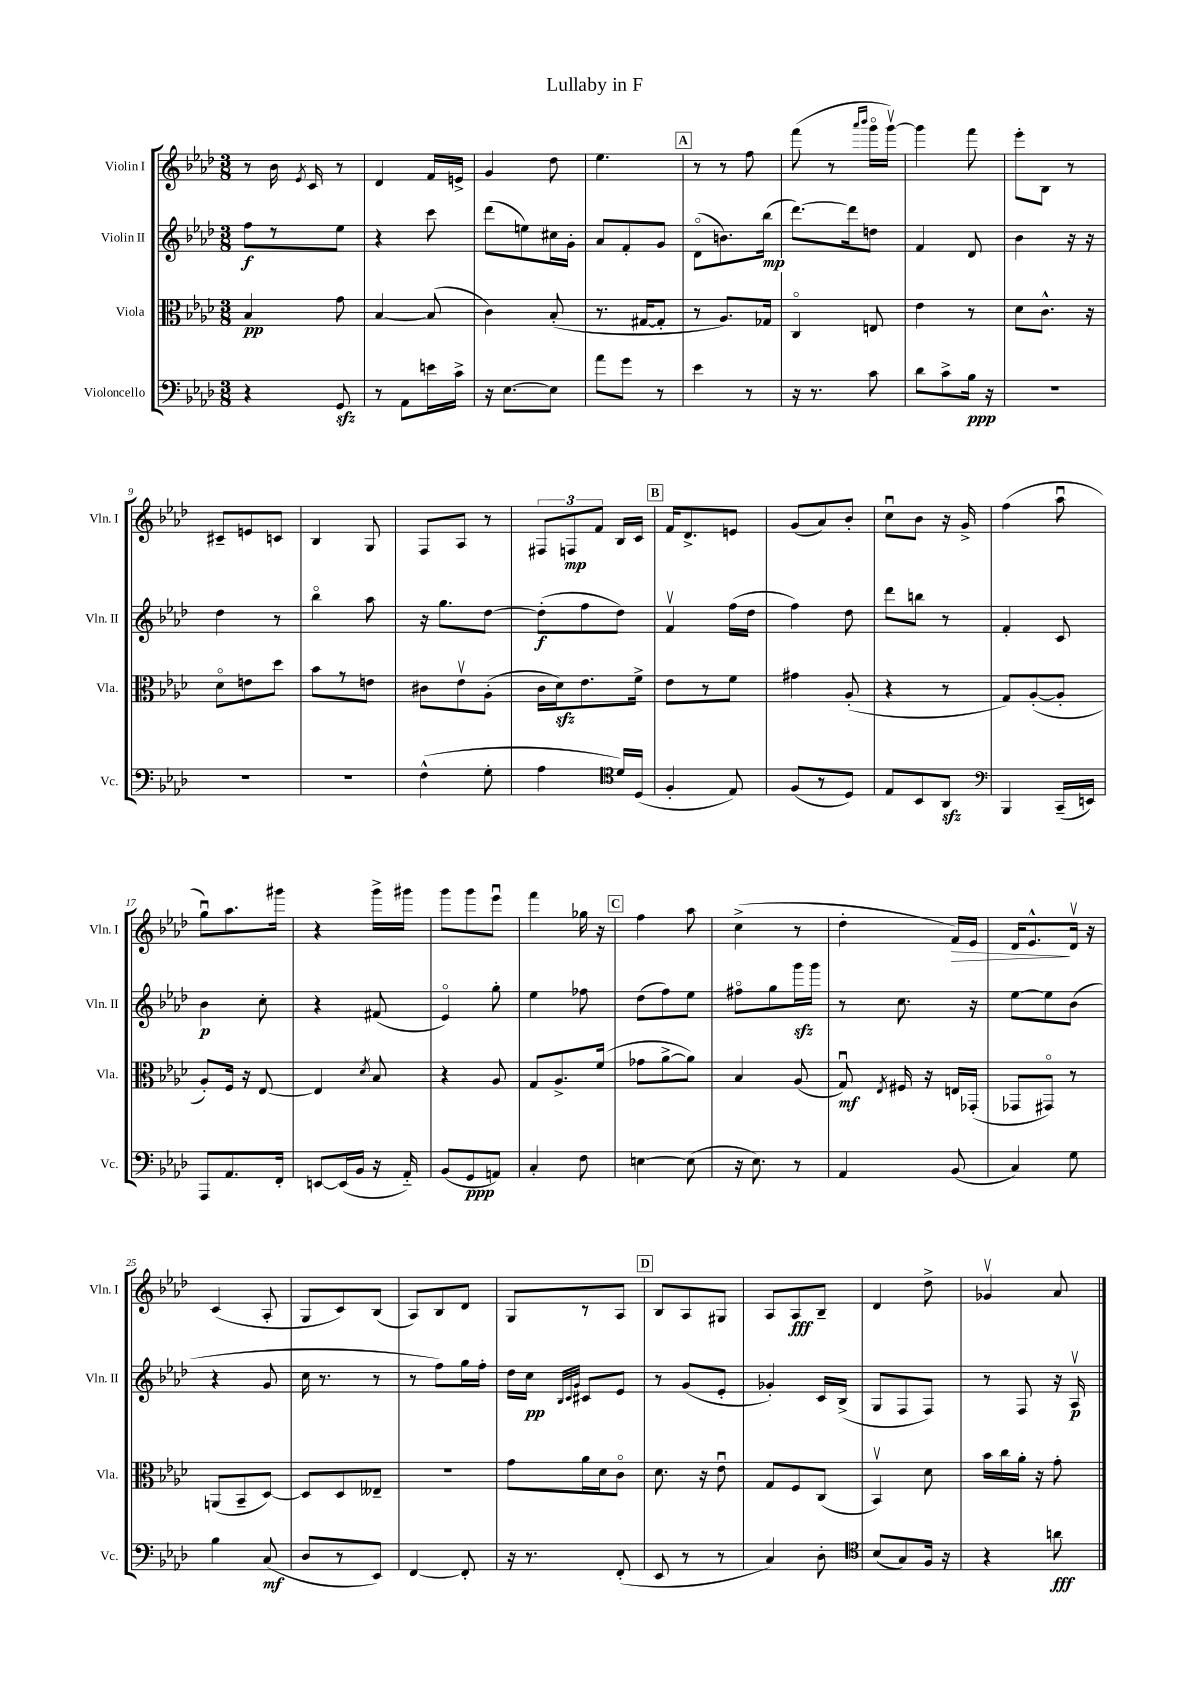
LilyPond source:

\header { title = "Lullaby in F" }
<<
\new StaffGroup <<
\new Staff = "s0" \with { instrumentName = "Violin I" shortInstrumentName = "Vln. I" } {
    \clef treble \key aes \major \numericTimeSignature \time 3/8
    \autoBeamOff r8 bes'16 \acciaccatura { ees'8 } c'16 r8 |
    des'4 f'16[ e'16]-> |
    g'4 des''8 |
    ees''4. |
    \mark \markup { \box "A" } r8 r8 f''8 |
    f'''8( r8 \grace { aes'''16[ bes'''16] } g'''16[\flageolet g'''16]~\upbow) |
    g'''4 f'''8 |
    ees'''8[-. bes8] r8 |
    cis'8[-- e'8 c'8] |
    bes4 g8 |
    f8[ aes8] r8 |
    \tuplet 3/2 { fis8[ f8\mp f'8] } bes16[ c'16] |
    \mark \markup { \box "B" } f'16[ des'8.-> e'8] |
    g'8[( aes'8) bes'8]-. |
    c''8[\downbow bes'8] r16 g'16-> |
    f''4( aes''8\downbow |
    g''8[\downbow) aes''8. gis'''16] |
    r4 g'''16[-> gis'''16] |
    g'''8[ g'''8 ees'''8]\downbow |
    f'''4 ges''16 r16 |
    \mark \markup { \box "C" } f''4 aes''8 |
    c''4->( r8 |
    des''4-. f'16[\>) ees'16] |
    des'16[ ees'8.-^\! des'16]\upbow r16 |
    c'4( aes8-. |
    g8[ c'8) bes8]( |
    aes8[) bes8 des'8] |
    g8[ r8 aes8] |
    \mark \markup { \box "D" } bes8[ aes8 gis8] |
    aes8[ aes8\fff bes8]-- |
    des'4 des''8-> |
    ges'4\upbow aes'8 \bar "|." |
}
\new Staff = "s1" \with { instrumentName = "Violin II" shortInstrumentName = "Vln. II" } {
    \clef treble \key aes \major \numericTimeSignature \time 3/8
    \autoBeamOff f''8[\f r8 ees''8] |
    r4 c'''8 |
    des'''8[( e''8) cis''16 g'16]-. |
    aes'8[ f'8-. g'8] |
    \mark \markup { \box "A" } des'8[\flageolet( b'8.) bes''16]\mp( |
    des'''8.[~) des'''16 d''8] |
    f'4 des'8 |
    bes'4 r16 r16 |
    des''4 r8 |
    bes''4\flageolet aes''8 |
    r16 g''8.[ des''8]~ |
    des''8[-.\f( f''8 des''8]) |
    \mark \markup { \box "B" } f'4\upbow f''16[( des''16] |
    f''4) des''8 |
    des'''8[ b''8] r8 |
    f'4-. c'8 |
    bes'4\p c''8-. |
    r4 fis'8( |
    ees'4\flageolet) g''8-. |
    ees''4 fes''8 |
    \mark \markup { \box "C" } des''8[( f''8) ees''8] |
    fis''8[\flageolet g''8 g'''16\sfz g'''16] |
    r8 c''8. r16 |
    ees''8[~ ees''8 bes'8]( |
    r4 g'8 |
    c''16 r8. r8 |
    r8 f''8[) g''16 f''16]-. |
    des''16[ c''16]\pp \grace { bes32[ c'32 g'32] } cis'8[ ees'8] |
    \mark \markup { \box "D" } r8 g'8[( ees'8]-. |
    ges'4-.) c'16[ bes16]->( |
    g8[ f8 f8]) |
    r8 f8 r16 aes16\upbow\p \bar "|." |
}
\new Staff = "s2" \with { instrumentName = "Viola" shortInstrumentName = "Vla." } {
    \clef alto \key aes \major \numericTimeSignature \time 3/8
    \autoBeamOff bes4\pp g'8 |
    bes4~ bes8( |
    c'4) bes8-.( |
    r8. gis16[~ gis8]-. |
    \mark \markup { \box "A" } r8 aes8.[) ges16] |
    c4\flageolet e8 |
    ees'4 r8 |
    des'8[ c'8.]-^ r16 |
    des'8[\flageolet e'8 des''8] |
    bes'8[ r8 e'8] |
    cis'8[ ees'8\upbow aes8]-.( |
    c'16[ des'16\sfz) ees'8. f'16]-> |
    \mark \markup { \box "B" } ees'8[ r8 f'8] |
    gis'4 aes8-.( |
    r4 r8 |
    g8[) aes8~-.( aes8]-. |
    aes8[-.) f16] r16 ees8~ |
    ees4 \acciaccatura { des'8 } bes8 |
    r4 aes8 |
    g8[ aes8.-> f'16]( |
    \mark \markup { \box "C" } ges'8[ aes'8~-> aes'8]) |
    bes4 aes8( |
    g8\downbow\mf) \acciaccatura { ees8 } fis16 r16 e16[ ges,16]-.( |
    ges,8[ gis,8]\flageolet) r8 |
    a,8[( bes,8-- des8]~) |
    des8[ des8 eeses8]-- |
    R4. |
    g'8[ aes'16 des'16 c'8]\flageolet |
    \mark \markup { \box "D" } des'8. r16 ees'8\downbow |
    g8[ f8 c8]( |
    bes,4\upbow) des'8 |
    bes'16[ c''16 aes'16]-. r16 g'8-. \bar "|." |
}
\new Staff = "s3" \with { instrumentName = "Violoncello" shortInstrumentName = "Vc." } {
    \clef bass \key aes \major \numericTimeSignature \time 3/8
    \autoBeamOff r4 g,8\sfz |
    r8 aes,8[ e'16 c'16]-> |
    r16 ees8.[~ ees8] |
    aes'8[ g'8] r8 |
    \mark \markup { \box "A" } ees'4 r8 |
    r16 r8. c'8 |
    des'8[ c'8-> bes16]\ppp r16 |
    R4. |
    R4. |
    R4. |
    f4-^( g8-. |
    aes4 \clef tenor des'16[) des16]( |
    \mark \markup { \box "B" } f4-. ees8) |
    f8[( r8 des8]) |
    ees8[ bes,8 aes,8]\sfz |
    \clef bass bes,,4 c,16[--( e,16]) |
    aes,,8[ aes,8. f,16]-. |
    e,8[~ e,16( bes,16] r16 aes,16-_) |
    bes,8[( g,8\ppp a,8]) |
    c4-. f8 |
    \mark \markup { \box "C" } e4~ e8( |
    r16 ees8.) r8 |
    aes,4 bes,8( |
    c4) g8 |
    bes4 c8\mf( |
    des8[ r8 ees,8]) |
    f,4~ f,8-. |
    r16 r8. f,8-.( |
    \mark \markup { \box "D" } ees,8 r8 r8 |
    c4) des8-. |
    \clef tenor bes8[( g8) f16] r16 |
    r4 a'8\fff \bar "|." |
}
>>
>>
